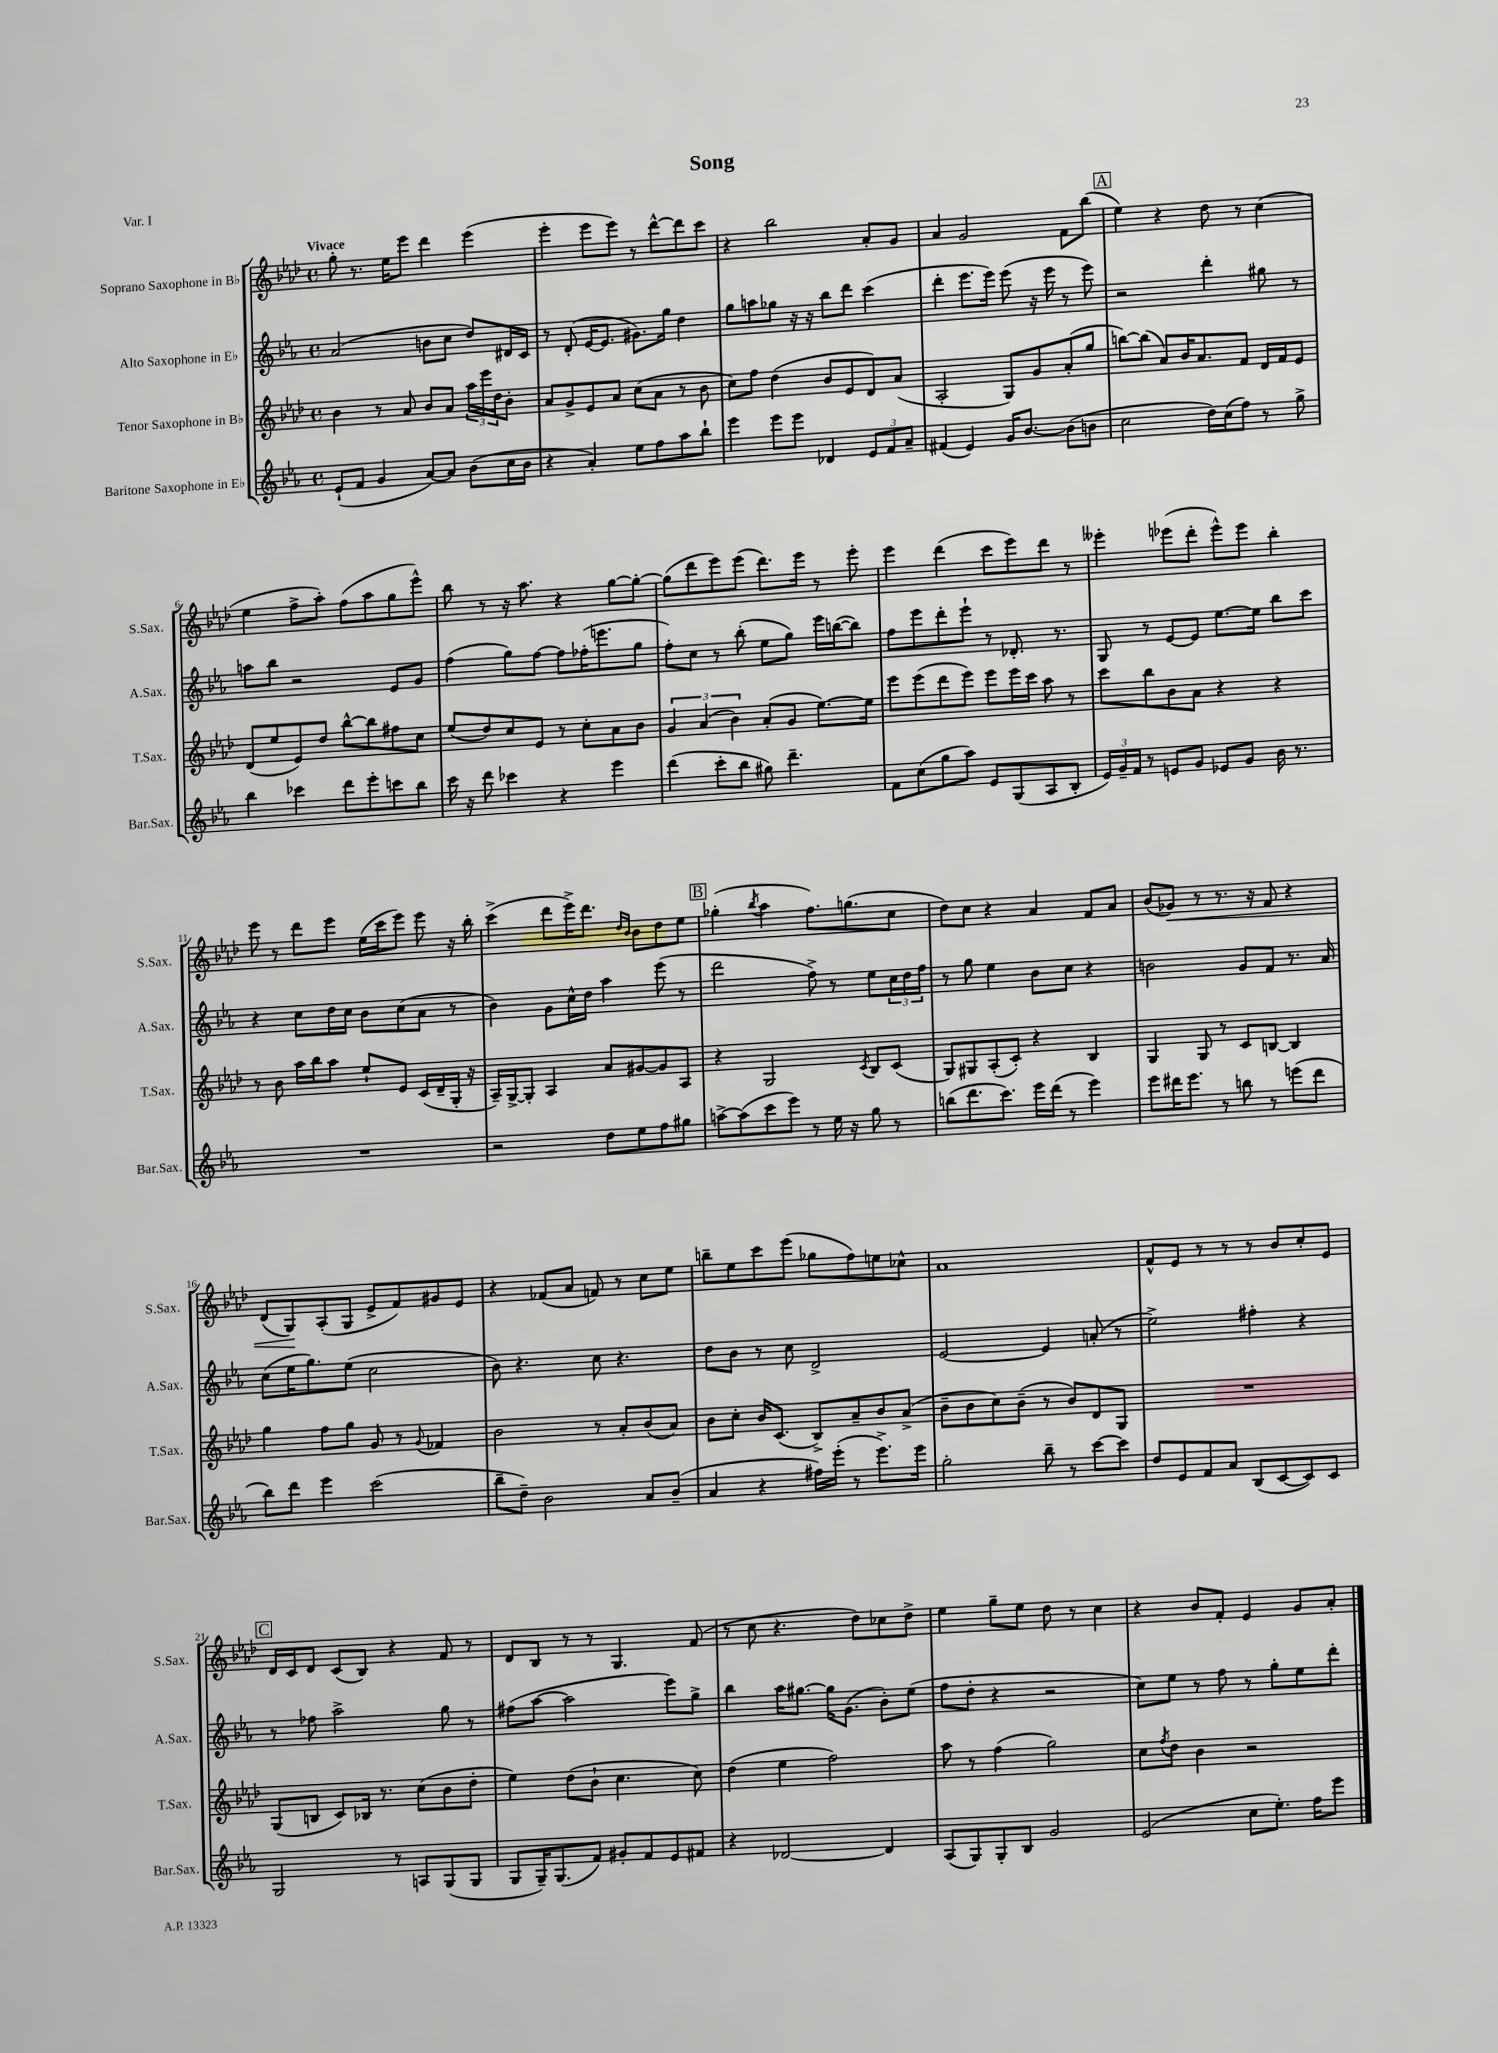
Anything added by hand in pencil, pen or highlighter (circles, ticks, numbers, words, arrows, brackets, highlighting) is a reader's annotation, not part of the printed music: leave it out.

**kern	**kern	**kern	**kern
*staff4	*staff3	*staff2	*staff1
*clefG2	*clefG2	*clefG2	*clefG2
*k[b-e-a-]	*k[b-e-a-d-]	*k[b-e-a-]	*k[b-e-a-d-]
*M4/4	*M4/4	*M4/4	*M4/4
*met(c)	*met(c)	*met(c)	*met(c)
(8e-`/L	4b-\	(2a-/	8gg'\
8f/J	.	.	8.r
4g/	8r	.	.
.	.	.	16ee-\LK
.	8a-/	.	8eee-\J
[8a-/L)	8b-/L	8b\L	4ddd-\
8a-/]J	8a-/J	8cc\J	.
(8b-\L	24aa-\LL	8dd/L)	(4eee-\
.	24eee-\	.	.
.	24dd-\J	.	.
16cc\L	8b-'\J	16d#/L	.
16b-\JJ	.	16c/JJ	.
=	=	=	=
4r	8a-/L	8r	4eee-'\
.	8g^/	(8d'/	.
4a-'/)	8e-/	[16e-/LK	8eee-\L
.	.	8.e-/]J	.
.	8a-/J	.	8eee-\J)
8ee-\L	(8cc\L	8.g#\L)	8r
8ff\	8a-\J	.	[8ddd-^^\L
.	.	16gg\Jk	.
8aa-\	8r	4dd\	8ddd-\]
8bb-`\J	8b-\	.	8ccc\J
=	=	=	=
4eee-\	8cc\L)	8gg\L	4r
.	8ff\J	8aa\	.
8eee-\L	(4dd-\	8gg-\J	2bb-\
8eee-\J	.	16r	.
.	.	16r	.
4d-/	8b-/L	8bb-\L	.
.	8e-/	8ddd\J	.
12e-/L	8d-/)	(4ccc\	8a-'/L
12f/	.	.	.
.	(8a-/J	.	8g/J
12a-~/J	.	.	.
=	=	=	=
(4f#/	2A-'/	4ddd'\	4a-/
4e-/)	.	8.eee-\L	2g/
.	.	16eee-\Jk)	.
16g/LK	8G/L)	(8eee-\	.
[8.b-/J	.	.	.
.	8g/	16r	.
.	.	16eee-\	.
(8b-\]L	(8a-'/	8r	8f\L
8b\J	8gg/J	8eee-\)	(8bb-\J
=	=	=	=
2cc\	[8bb\L)	2r	4ee-\)
.	(8bb\]J	.	.
.	8a-/L)	.	4r
.	16b-/K	.	.
.	8.a-/	.	.
16dd\LL)	.	4ddd'\	8dd-\
(16cc\J	.	.	.
8ff\J)	8f/J	.	8r
8r	16d-/LL	8gg#\	(4cc\
.	16f/J	.	.
8gg^\	8e-/J	8r	.
=	=	=	=
4bb-\	(8d-/L	8aa\L	4ee-\
.	8ee-/	8bb-\J	.
4ccc-\	8e-/)	2r	8ff^\L
.	8dd-/J	.	8aa-'\J)
8ddd\L	[8bb-^^\L	.	(8ff\L
8eee-'\	8bb-\]	.	8aa-\
8ccc\	8ff#\	8e-/L	8gg\
8bb-\J	8cc\J	8g/J	8eee-^^\J)
=	=	=	=
16ccc\	(8ee-/L	(4ff\	8bb-\
16r	.	.	.
8ddd\	8dd-/)	.	8r
4ccc-\	8cc/	8gg\L)	16r
.	.	.	8.aa-\
.	8e-/J	[8ff\J	.
4r	8r	8ff\]L	4r
.	8cc'\L	(16ff-'\K	.
.	.	8.eee\	.
4eee-\	8a-\	.	[8gg\L
.	8b-\J	8gg\J	8gg'\_J
=	=	=	=
(4ddd\	6g/	8ff'\L)	(8gg\]L
.	.	8cc\J	8ddd-\
.	(6a-/	.	.
8ccc'\L	.	8r	8eee-\)
.	6b-\)	.	.
8bb-\J	.	(8bb-'\	(8eee-\J
8gg#\)	(8a-'/L	8ee-\L	8.ddd-\L)
4.ddd~\	8g/J	8gg\J)	.
.	.	.	16eee-\Jk
.	[8.ee-\L)	16eee-\LL	8r
.	.	([16bb\J	.
.	.	8bb\]J)	8eee-'\
.	16ee-\]Jk	.	.
=	=	=	=
8f\L	8eee-\L	8ff\L	4eee-\
(8cc\	(8eee-\	8eee-\	.
8gg\	8ddd-\	8ddd'\	(4ddd-\
8aa-\J)	8eee-\J)	8eee-`\J	.
8e-/L	8eee-\L	8r	8ccc\L
(8G/	16eee-\L	8.d-'/	8eee-\)
.	16ccc\JJ	.	.
8A-/	8aa-\	.	8ddd-\J
.	.	8.r	.
8B-'/J	8r	.	8r
=	=	=	=
24e-/LL)	8ccc\L	8G/	4eee--'\
24g~/	.	.	.
24f/JJ	.	.	.
8r	8bb-\	8r	.
8e/L	8b-\	[8e-/L	(8eee-\L
8g/J	8a-\J	8e-/]J	8ddd-'\J
8e-/L	4r	[8.ee-\L	8eee-^^\L)
8g/J	.	.	8eee-\J
.	.	16ee-\]Jk	.
16b-\	4r	8bb-\L	4bb-'\
8.r	.	.	.
.	.	8ccc\J	.
=	=	=	=
1r	8r	4r	8eee-\
.	8b-\	.	8r
.	16aa-\LL	8cc\L	8ddd-\L
.	16bb-\J	.	.
.	8aa-\J	16dd\L	8eee-\J
.	.	16cc\JJ	.
.	8ee-`/L	8b-\L	(16ee-\LL
.	.	.	16ccc\J
.	8e-/J	(8cc\	8eee-\J)
.	(16c/LL	8a-\J	8eee-\
.	16d-~/	.	.
.	16G'/JJ	8r	16r
.	16r	.	16bb-'\
=	=	=	=
2r	16A-~/LL)	4b-\)	(4ccc^\
.	[16G^/J	.	.
.	8G'/]J	.	.
.	4A-/	8g\L	8ddd-\L
.	.	16cc^^\L	16eee-^\K)
.	.	16dd\JJ	8.ddd-\J
8dd\L	8a-/L	4aa-\	.
.	.	.	16qqdd-/LL
.	.	.	16qqb-/JJ
8ee-\	[8g#/	.	8b-\L
8ff\	8g#/]	(8eee-\	8dd-\
8gg#\J	8A-/J	8r	8ee-\J
=	=	=	=
[8aa^\L	4r	2ddd\	(4gg-'\
(8aa\]	.	.	.
.	.	.	8qbb-/
8ccc\	2G/	.	4aa-\
8eee-\J)	.	.	.
8r	.	8ff^\)	8.ff\L)
16ee-\	.	8r	.
16r	.	.	(8.gg\
.	8qc/	.	.
8gg\	8B-/L	8ee-\L	.
8r	(8c/J	24cc\L	8cc\J
.	.	24dd\	.
.	.	24ff\JJ	.
=	=	=	=
(8bb\L	8G/L)	8r	8dd-\L)
8.ddd\	8G#/	8gg\	8cc\J
.	(8A-'/	4ee-\	4r
8.ccc\J)	.	.	.
.	8c'/J)	.	.
16eee-\LL	4r	8b-\L	4a-/
(16ddd\JJ	.	.	.
8r	.	8cc\J	.
4eee-\)	4B-/	4r	8f/L
.	.	.	8a-/J
=	=	=	=
8eee-\L	4G/	2b\	(8b-/L
16ddd#\K	.	.	8g-/J)
8.eee-\J	.	.	.
.	8G/	.	8r
8r	8r	.	8.r
8bb\	8c/L	8g/L	.
.	.	.	16r
8r	[8B/J	8f/J	8f/
(8eee\L	4B/]	8.r	4r
8ddd#\J	.	.	.
.	.	16a-/	.
=	=	=	=
8bb-\L)	4gg\	(8cc\L	(8d-/L
8ddd\J	.	16ee-\K	8G/)
.	.	8.gg\)	.
4eee-\	8ff\L	.	(8A-'/
.	8gg\J	(8ee-\J	8G/J
(2ccc\	8g/	2cc\	8e-^/L
.	8r	.	8f/)
.	8qqg/	.	.
.	4f-/	.	8g#/
.	.	.	8e-/J
=	=	=	=
8bb-~\L	2b-\	8b-\)	4r
8dd~\J)	.	4.r	.
2b-\	.	.	(8f-/L
.	.	.	8a-/J
.	8r	8cc\	8f/)
.	8a-'/L	4.r	8r
8a-/L	(8b-/	.	8cc\L
(8b-~/J	8a-/J)	.	8ee-\J
=	=	=	=
4a-/	8b-\L	8dd\L	8bb~\L
.	8cc'\J	8b-\J	8ee-\
4r	16b-/LK	8r	8ccc\
.	(8.c/J	.	.
.	.	8cc\	(8eee-\J
16ff#\LL)	8B-^/L)	2d^/	8gg-\L
(16eee-'\JJ	.	.	.
8r	8a-~/	.	8ff\)
8.eee-^\L)	8b-/	.	8ee\
.	(8a-^/J	.	8cc-^^\J
16eee-\Jk	.	.	.
=	=	=	=
2gg'\	8b-~\L	[2e-/	1a-
.	8b-\	.	.
.	8cc\)	.	.
.	(8b-~\J	.	.
8bb-~\	8r	4e-/]	.
8r	8b-/L)	.	.
[8ccc\L	8d-/	(8a'/	.
8ccc\]J	8G/J	8r	.
=	=	=	=
8dd/L	1r	2ee-^\)	8f^^/L
8e-/	.	.	8e-/J
8f/	.	.	8r
8a-/J	.	.	8r
(8B-/L	.	4ff#'\	8r
[8c/	.	.	8b-/L
8c/])	.	4r	8cc'/
8c/J	.	.	8e-/J
=	=	=	=
2G/	(8G/L	8r	16d-/LL
.	.	.	16c/J
.	8B/J	8ff-\	8d-/J
.	8c/L)	2aa-^\	(8c/L
.	16B-/Jk	.	8B-/J)
.	8.r	.	.
8r	.	.	4r
8A/L	(8cc\L	.	.
(8G/	8b-\	8gg\	8f/
8G/J	8dd-'\J	8r	8r
=	=	=	=
8G/L	4ee-\)	(8ff#\L	8d-/L
16G~/K)	.	[8aa-\J	8B-/J
(8.G/	.	.	.
.	(8dd-\L	2aa-\]	8r
8f/J)	8b-`\J	.	8r
8g#'/L	4.cc\	.	4.G/
8f/	.	.	.
8e-/	.	8eee-\L)	.
8f#/J	8cc\)	8gg^\J	(8f/
=	=	=	=
4r	(4dd-\	4bb-\	8r
.	.	.	8cc\
[2d-/	4ee-\	16aa-\LK	4.r
.	.	[8.gg#\J	.
.	2ff\)	16gg#\]LK	.
.	.	(8.g\J	.
.	.	.	8dd-\L)
4d-/]	.	8b-'\L)	8cc-\
.	.	(8ee-\J	8dd-^\J
=	=	=	=
(8A-/L	8aa-\	8ff\L	4ee-\
8G/)	8r	8dd'\J	.
8G'/	(4ff\	4r	8gg~\L
8B-/J	.	.	8ee-\J
2g/	2gg\)	2r	8dd-\
.	.	.	8r
.	.	.	4cc\
=	=	=	=
(2e-/	8cc\L	8cc\L)	4r
.	8qff/	.	.
.	8dd-\J	8ee-\J	.
.	4b-\	8r	8b-/L
.	.	8ff\	8f'/J
8cc\L	2r	8r	4e-/
8.ee-'\J)	.	8gg'\L	.
.	.	8ee-\	8g/L
16ff\LK	.	.	.
8eee-\J	.	8ddd'\J	8a-'/J
==	==	==	==
*-	*-	*-	*-
